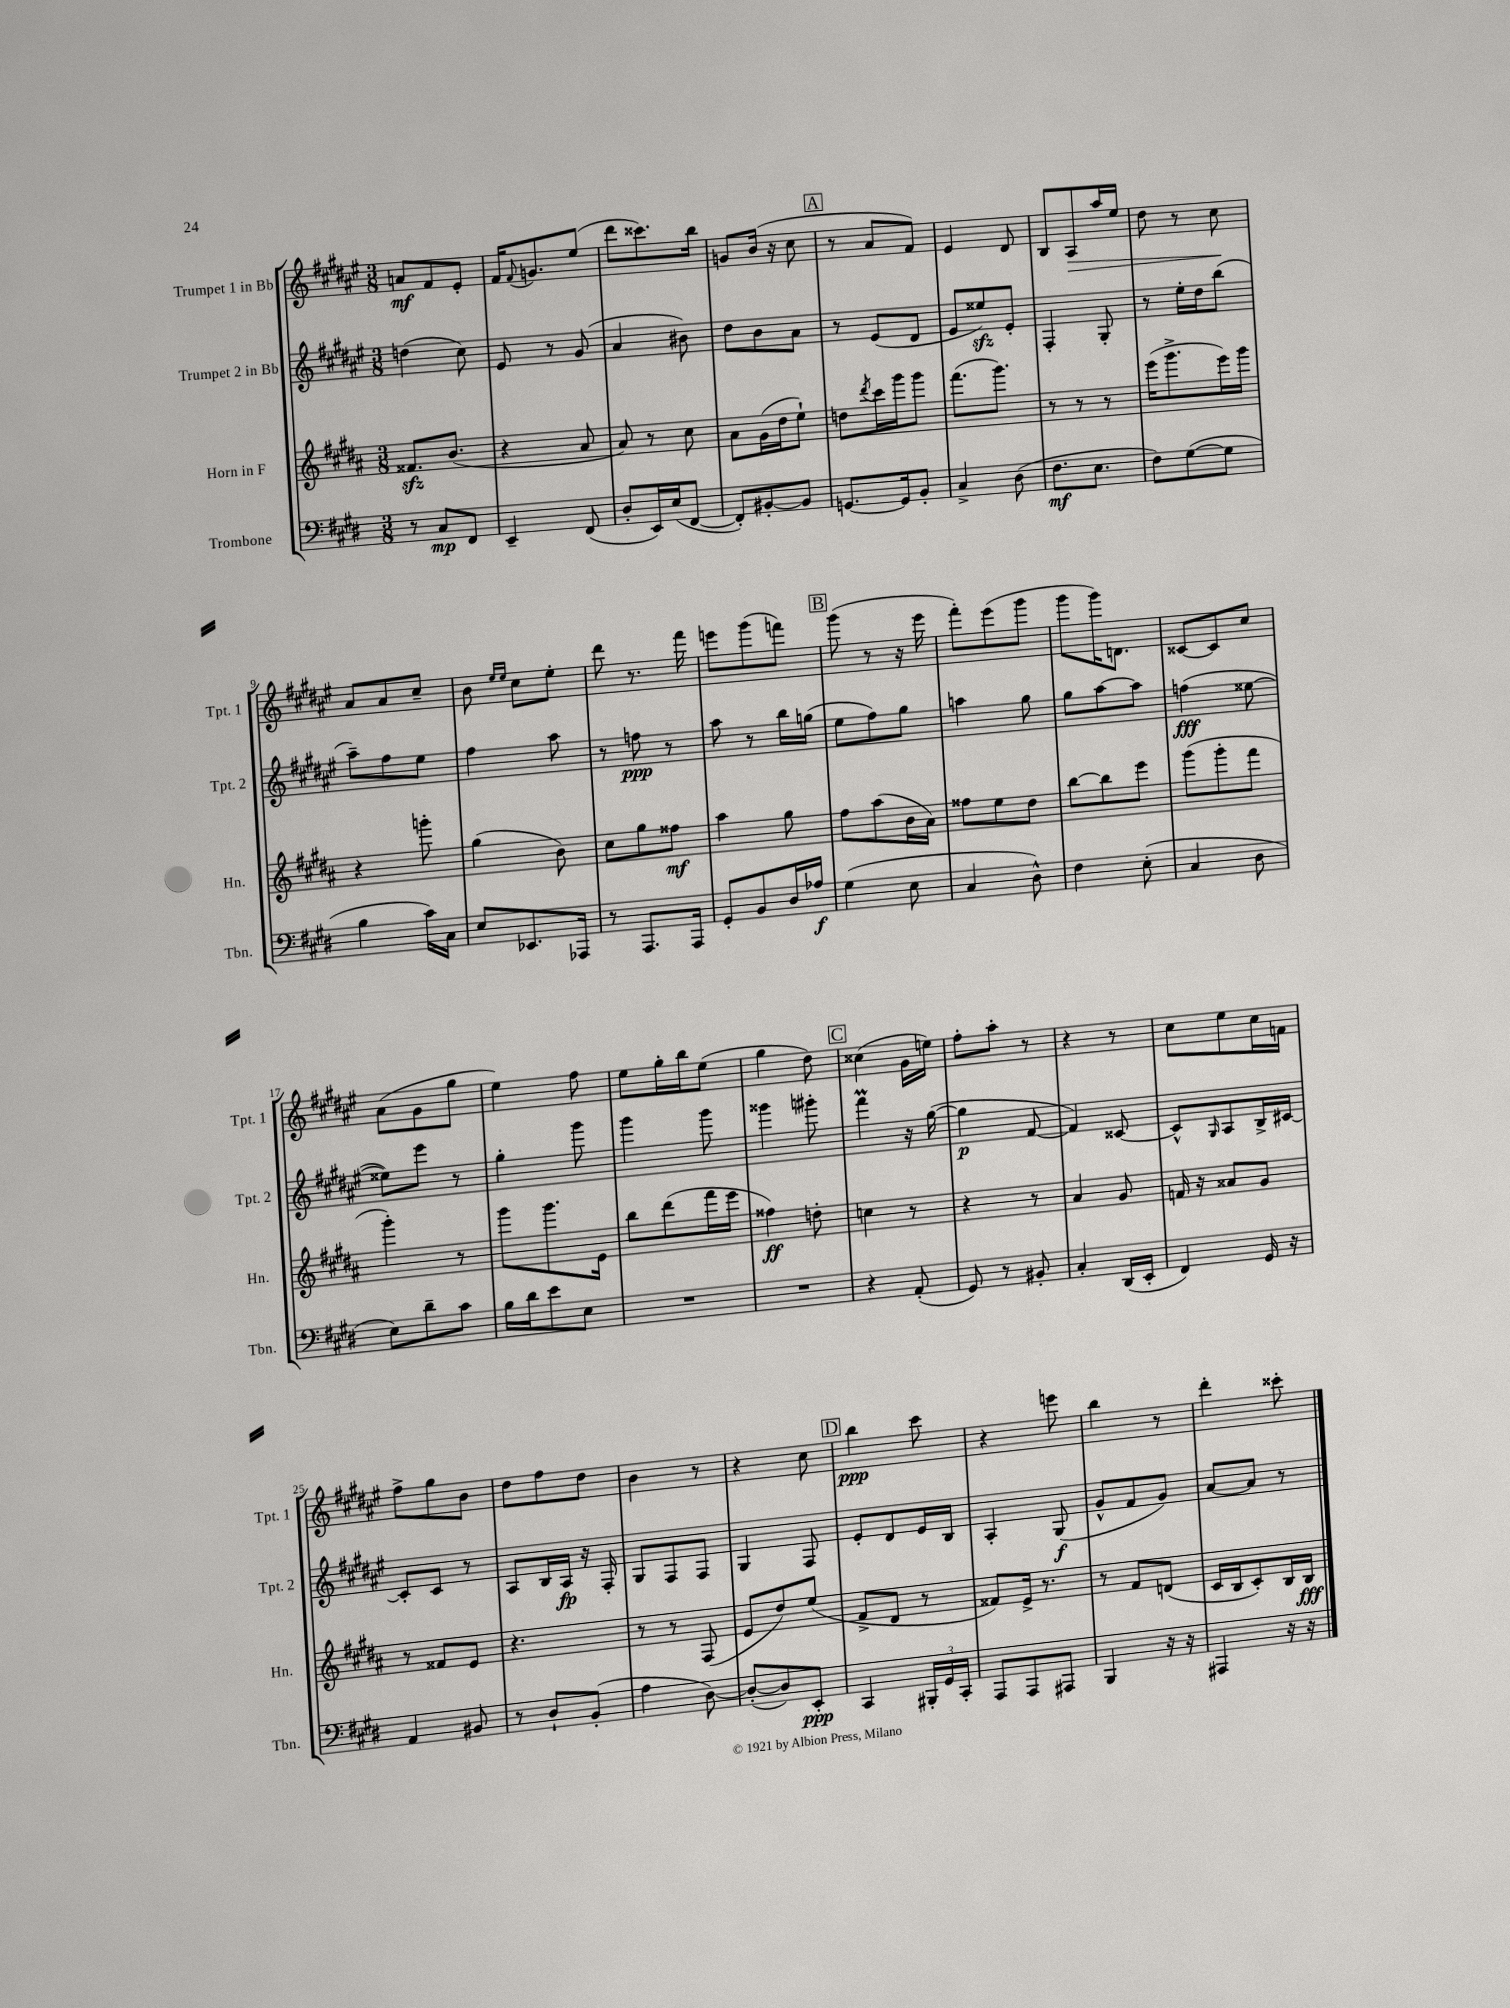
<<
\new StaffGroup <<
\new Staff = "s0" \with { instrumentName = "Trumpet 1 in Bb" shortInstrumentName = "Tpt. 1" } {
    \clef treble \key fis \major \numericTimeSignature \time 3/8
    a'8\mf fis'8 eis'8-. |
    fis'16 \appoggiatura { fis'8 } g'8. eis''8( |
    dis'''8 cisis'''8.) b''16 |
    g'8 b'16( r16 cis''8 |
    \mark \markup { \box "A" } r8 ais'8 fis'8) |
    eis'4 dis'8 |
    b8 ais8\> ais''16 eis''16 |
    dis''8 r8 cis''8\! |
    ais'8 ais'8 cis''8-- |
    b'8 \grace { eis''16 eis''16 } cis''8 eis''8-. |
    dis'''8 r8. fis'''16 |
    e'''8 gis'''8( f'''8) |
    \mark \markup { \box "B" } gis'''8( r8 r16 eis'''16 |
    fis'''8-.) eis'''8( gis'''8 |
    gis'''8 gis'''16) d'8. |
    cisis'8~ cisis'8 cis''8 |
    ais'8( gis'8 gis''8 |
    eis''4) fis''8 |
    eis''8 gis''16-. b''16 eis''8( |
    gis''4 dis''8) |
    \mark \markup { \box "C" } cisis''4( gis'16 e''16) |
    fis''8-. ais''8-. r8 |
    r4 r8 |
    cis''8 eis''8 cis''16 f'16 |
    fis''8-> gis''8 b'8 |
    dis''8 fis''8 dis''8 |
    b'4 r8 |
    r4 cis''8 |
    \mark \markup { \box "D" } b''4\ppp cis'''8 |
    r4 e'''8 |
    b''4 r8 |
    dis'''4-. cisis'''8-. \bar "|." |
}
\new Staff = "s1" \with { instrumentName = "Trumpet 2 in Bb" shortInstrumentName = "Tpt. 2" } {
    \clef treble \key fis \major \numericTimeSignature \time 3/8
    d''4( cis''8) |
    eis'8 r8 gis'8( |
    ais'4 bis'8) |
    dis''8 b'8 ais'8 |
    \mark \markup { \box "A" } r8 eis'8( dis'8 |
    eis'8 eisis''8\sfz) eis'8-. |
    fis4-. gis8-. |
    r8 eis''16-. dis''16 b''8( |
    ais''8--) fis''8 eis''8 |
    fis''4 ais''8 |
    r8 f''8\ppp r8 |
    ais''8 r8 b''16 g''16( |
    \mark \markup { \box "B" } eis''8 fis''8) gis''8 |
    a''4 gis''8 |
    gis''8 ais''8~ ais''8 |
    f''4\fff( eisis''8~ |
    eisis''8) eis'''8 r8 |
    gis''4-. gis'''8 |
    gis'''4 gis'''8 |
    gisis'''4 gis'''8-. |
    \mark \markup { \box "C" } fis'''4\prall r16 gis''16~( |
    gis''4\p fis'8~ |
    fis'4) cisis'8~ |
    cisis'8-^ \grace { gis16 } ais8 b16-> cis'16~ |
    cis'8-. cis'8 r8 |
    ais8 b16 ais16\fp r16 fis16-. |
    gis8 fis8 fis8 |
    gis4 fis8 |
    \mark \markup { \box "D" } eis'8-. dis'8 eis'16 b16 |
    ais4-. gis8\f( |
    gis'8-^ fis'8 gis'8) |
    ais'8~ ais'8 r8 \bar "|." |
}
\new Staff = "s2" \with { instrumentName = "Horn in F" shortInstrumentName = "Hn." } {
    \clef treble \key b \major \numericTimeSignature \time 3/8
    fisis'8.\sfz b'8.( |
    r4 ais'8 |
    ais'8) r8 cis''8 |
    ais'8 gis'16( dis''16 e''8-!) |
    \mark \markup { \box "A" } d''8 \acciaccatura { dis'''8 } cis'''16 gis'''16 gis'''8 |
    fis'''8.( gis'''8.) |
    r8 r8 r8 |
    e'''16( gis'''8.-> e'''16) gis'''16 |
    r4 g'''8-. |
    gis''4( b'8) |
    cis''8 gis''8 fisis''8\mf |
    ais''4 gis''8 |
    \mark \markup { \box "B" } fis''8 ais''8( b'16 ais'16) |
    fisis''8 e''8 dis''8 |
    b''8~ b''8 e'''8 |
    gis'''8( gis'''8-. fis'''8 |
    gis'''4-.) r8 |
    gis'''8 gis'''8. e'16 |
    b''8 dis'''8( fis'''16 e'''16 |
    fisis''4\ff) d''8-. |
    \mark \markup { \box "C" } c''4 r8 |
    r4 r8 |
    ais'4 gis'8 |
    f'16 r16 aisis'8 gis'8 |
    r8 fisis'8 e'8 |
    r4. |
    r8 r8 fis8( |
    e'8 dis''8) e''8( |
    \mark \markup { \box "D" } fis'8-> dis'8 r8 |
    fisis'8) e'16-> r8. |
    r8 fis'8 d'8( |
    cis'16 b16 cis'8-.) b16 b16\fff \bar "|." |
}
\new Staff = "s3" \with { instrumentName = "Trombone" shortInstrumentName = "Tbn." } {
    \clef bass \key e \major \numericTimeSignature \time 3/8
    r8 cis8\mp fis,8 |
    e,4-- fis,8( |
    dis8-. e,16) e16( fis,8~ |
    fis,8-.) bis,8~-. bis,8 |
    \mark \markup { \box "A" } g,8.~ g,16 b,8-. |
    cis4-> dis8( |
    fis8.\mf e8. |
    fis8) gis8~( gis8 |
    b4 cis'16) cis16 |
    e8 ees,8. aes,,16 |
    r8 a,,8. a,,16 |
    gis,8-. b,8 dis16 aes16\f |
    \mark \markup { \box "B" } gis4( e8 |
    cis4 dis8-^) |
    fis4 e8-.( |
    cis4 dis8 |
    e8) dis'8-- cis'8 |
    b16 dis'16 e'8 e8 |
    R4. |
    R4. |
    \mark \markup { \box "C" } r4 a,8-.( |
    gis,8) r8 bis,8-. |
    cis4-. dis,16( e,16-. |
    fis,4) gis,16 r16 |
    a,4 bis,8 |
    r8 dis8-! b,8-.( |
    a4 dis8~) |
    dis8~-.( dis8) e,8-.\ppp |
    \mark \markup { \box "D" } cis,4 \tuplet 3/2 { bis,,16-. gis,16 cis,16-. } |
    a,,8 a,,8 ais,,8 |
    b,,4 r16 r16 |
    ais,,4 r16 r16 \bar "|." |
}
>>
>>
